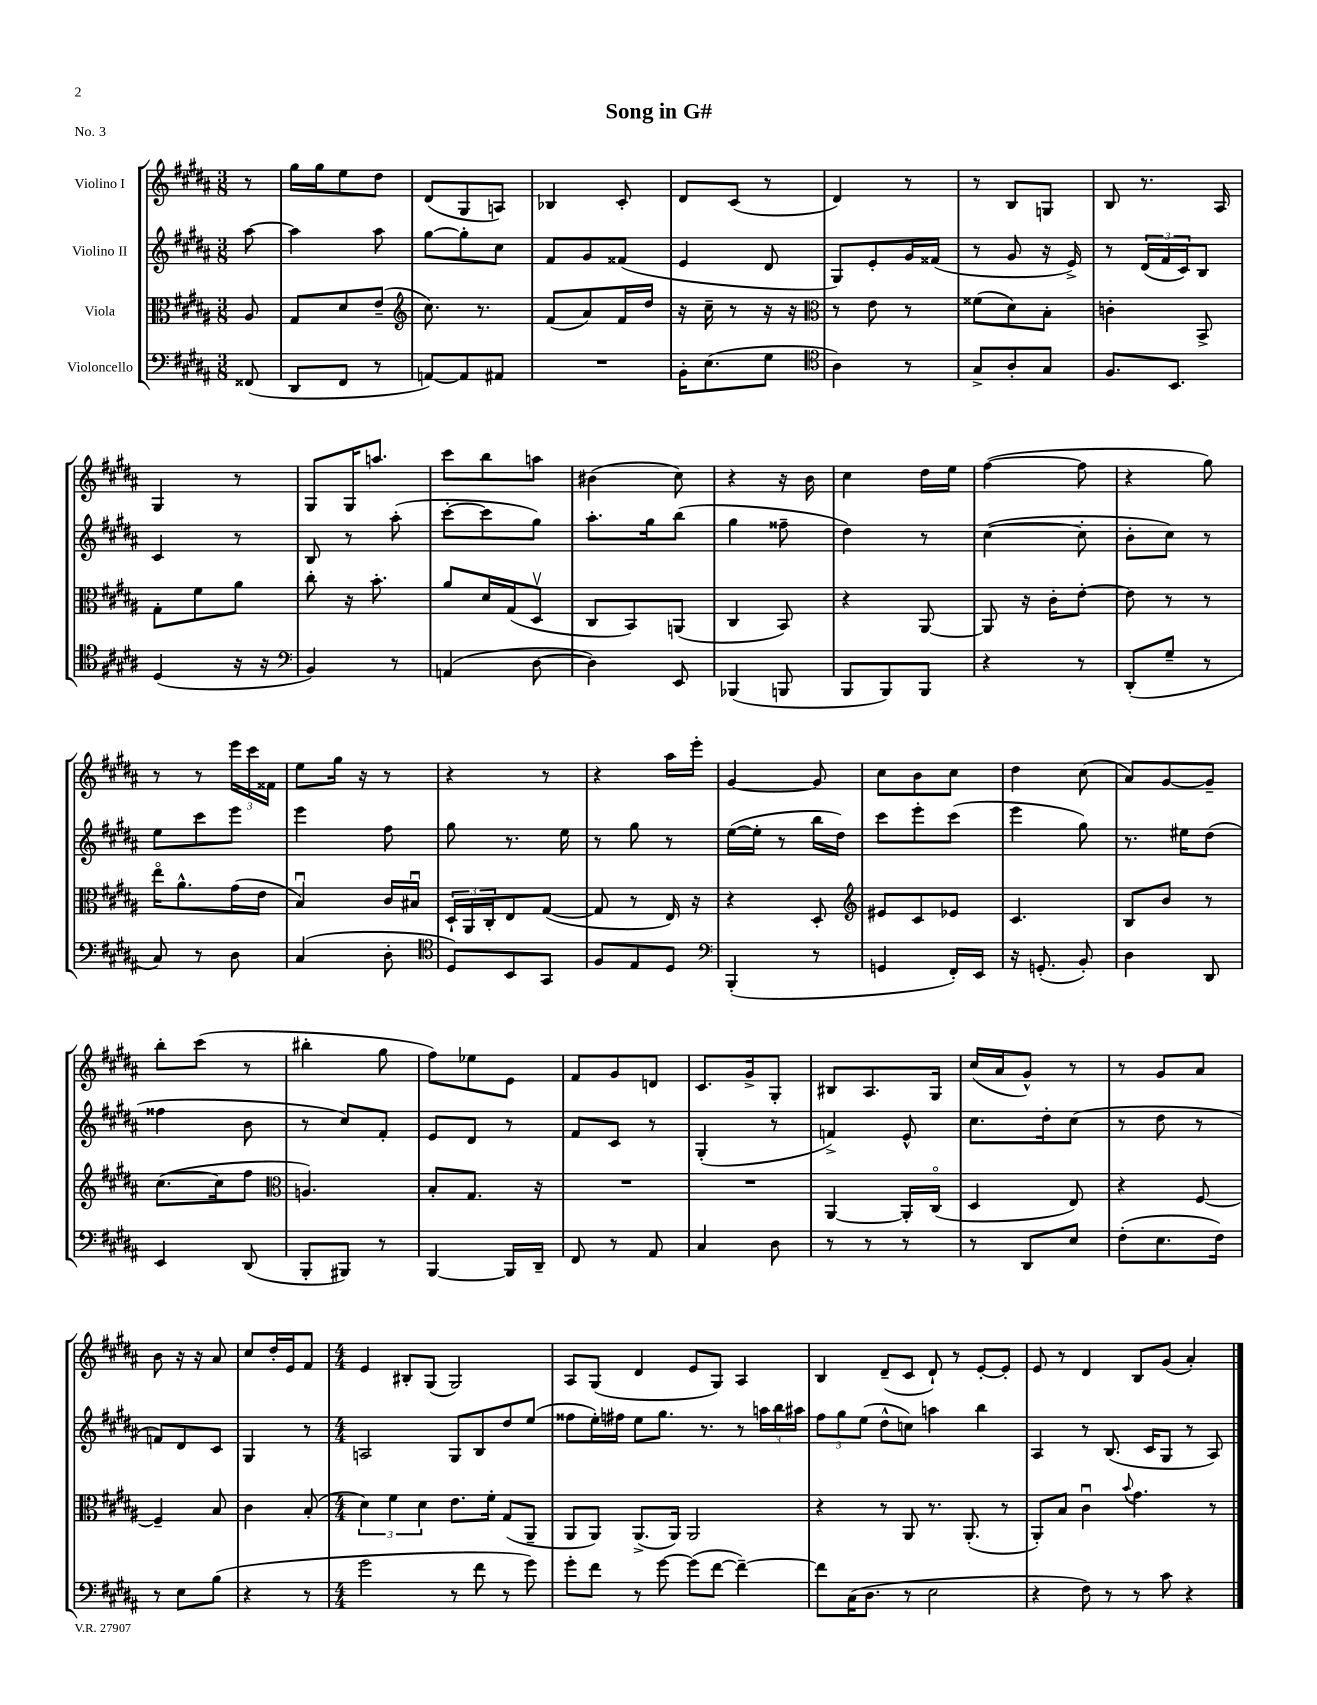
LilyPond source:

\header { title = "Song in G#" piece = "No. 3" }
<<
\new StaffGroup <<
\new Staff = "s0" \with { instrumentName = "Violino I" } {
    \clef treble \key b \major \numericTimeSignature \time 3/8 \partial 8
    r8 |
    gis''16 gis''16 e''8 dis''8 |
    dis'8( gis8 a8) |
    bes4 cis'8-. |
    dis'8 cis'8( r8 |
    dis'4) r8 |
    r8 b8 g8 |
    b8 r8. ais16 |
    gis4 r8 |
    gis8 gis16 a''8. |
    cis'''8 b''8 a''8 |
    bis'4( cis''8) |
    r4 r16 b'16 |
    cis''4 dis''16 e''16 |
    fis''4~( fis''8 |
    r4 gis''8) |
    r8 r8 \tuplet 3/2 { e'''16 cis'''16 fisis'16 } |
    e''8 gis''16 r16 r8 |
    r4 r8 |
    r4 ais''16 e'''16-. |
    gis'4~ gis'8 |
    cis''8 b'8 cis''8 |
    dis''4 cis''8( |
    ais'8) gis'8~ gis'8-- |
    b''8-. cis'''8( r8 |
    bis''4-. gis''8 |
    fis''8) ees''8 e'8 |
    fis'8 gis'8 d'8 |
    cis'8. gis'16-> gis8-. |
    bis8 ais8. gis16 |
    cis''16( ais'16 gis'8-^) r8 |
    r8 gis'8 ais'8 |
    b'8 r16 r16 ais'8 |
    cis''8 dis''16-. e'16 fis'8 |
    \numericTimeSignature \time 4/4 e'4 bis8-. gis8( gis2) |
    ais8 gis8( dis'4 e'8 gis8) ais4 |
    b4 dis'8--( cis'8 dis'8-!) r8 e'8~-. e'8-. |
    e'8 r8 dis'4 b8 gis'8( ais'4-.) \bar "|." |
}
\new Staff = "s1" \with { instrumentName = "Violino II" } {
    \clef treble \key b \major \numericTimeSignature \time 3/8 \partial 8
    ais''8~ |
    ais''4 ais''8 |
    gis''8~ gis''8-. cis''8 |
    fis'8 gis'8 fisis'8( |
    e'4 dis'8 |
    gis8) e'8-. gis'16 fisis'16( |
    r8 gis'8 r16 e'16->) |
    r8 \tuplet 3/2 { dis'16( fis'16 cis'16) } b8 |
    cis'4 r8 |
    b8 r8 ais''8-.( |
    cis'''8~-. cis'''8 gis''8) |
    ais''8.-. gis''16 b''8( |
    gis''4 fisis''8-- |
    dis''4) r8 |
    cis''4~( cis''8-. |
    b'8-. cis''8) r8 |
    e''8 cis'''8 e'''8 |
    e'''4 fis''8 |
    gis''8 r8. e''16 |
    r8 gis''8 r8 |
    e''16~( e''16-. r8 b''16 dis''16) |
    cis'''8 e'''8-. cis'''8( |
    e'''4 gis''8) |
    r8. eis''16 dis''8( |
    fisis''4 b'8 |
    r8 cis''8) fis'8-. |
    e'8 dis'8 r8 |
    fis'8 cis'8 r8 |
    gis4-.( r8 |
    f'4->) e'8-^ |
    cis''8. dis''16-. cis''8( |
    r8 dis''8 r8 |
    f'8) dis'8 cis'8 |
    gis4 r8 |
    \numericTimeSignature \time 4/4 a2 gis8 b8 dis''8 e''8( |
    fisis''8 e''16-.) fis''16 e''8 gis''8. r8. r8 \tuplet 3/2 { a''16 b''16 ais''16 } |
    \tuplet 3/2 { fis''8 gis''8 e''8( } dis''8-^ c''8) a''4 b''4 |
    ais4 r8 b8.( cis'16 gis8 r8 ais8) \bar "|." |
}
\new Staff = "s2" \with { instrumentName = "Viola" } {
    \clef alto \key b \major \numericTimeSignature \time 3/8 \partial 8
    ais8 |
    gis8 dis'8 e'8--( |
    \clef treble cis''8.) r8. |
    fis'8( ais'8) fis'16 dis''16 |
    r16 cis''16-- r8 r16 r16 |
    \clef alto r8 e'8 r8 |
    fisis'8( dis'8) b8-. |
    c'4-. b,8-> |
    gis8-. fis'8 ais'8 |
    cis''8-. r16 b'8.-. |
    ais'8 dis'16 gis16( dis8\upbow |
    cis8 b,8) a,8( |
    cis4 b,8) |
    r4 ais,8~ |
    ais,8 r16 cis'16-. e'8~-. |
    e'8 r8 r8 |
    e''16\flageolet ais'8.-^ gis'16( e'16 |
    b4\downbow) cis'16 bis16\downbow |
    \tuplet 3/2 { dis16-! ais,16 cis16-. } e8 gis8~( |
    gis8 r8 e16) r16 |
    r4 dis8-. |
    \clef treble eis'8 cis'8 ees'8 |
    cis'4. |
    b8 b'8 r8 |
    cis''8.~( cis''16 fis''8 |
    \clef alto a4.) |
    b8-. gis8. r16 |
    R4. |
    R4. |
    ais,4~ ais,16-. cis16\flageolet( |
    dis4 e8) |
    r4 fis8~ |
    fis4-- b8 |
    cis'4 b8-.( |
    \numericTimeSignature \time 4/4 \tuplet 3/2 { dis'4) fis'4 dis'4 } e'8. fis'16-. gis8( ais,8-- |
    ais,8 ais,8) ais,8.->( ais,16) ais,2 |
    r4 r8 ais,8 r8. ais,8.-.( r8 |
    ais,8-.) b8 cis'4\downbow \appoggiatura { b'8 } gis'4. r8 \bar "|." |
}
\new Staff = "s3" \with { instrumentName = "Violoncello" } {
    \clef bass \key b \major \numericTimeSignature \time 3/8 \partial 8
    fisis,8( |
    dis,8 fis,8 r8 |
    a,8~) a,8 ais,8 |
    R4. |
    b,16-. e8.( gis8 |
    \clef tenor ais4) r8 |
    gis8-> ais8-. gis8 |
    fis8. b,8. |
    dis4( r16 r16 |
    \clef bass b,4) r8 |
    a,4( dis8~ |
    dis4) e,8 |
    bes,,4( b,,8 |
    b,,8 b,,8) b,,8 |
    r4 r8 |
    dis,8-.( gis8-- r8 |
    cis8) r8 dis8 |
    cis4( dis8-. |
    \clef tenor dis8) b,8 gis,8 |
    fis8 e8 dis8 |
    \clef bass b,,4-.( r8 |
    g,4 fis,16-.) e,16 |
    r16 g,8.-.( b,8-.) |
    dis4 dis,8 |
    e,4 dis,8( |
    b,,8-. bis,,8) r8 |
    b,,4~ b,,16 dis,16-- |
    fis,8 r8 ais,8 |
    cis4 dis8 |
    r8 r8 r8 |
    r8 dis,8 e8 |
    fis8-.( e8. fis16) |
    r8 e8 b8( |
    r4 r8 |
    \numericTimeSignature \time 4/4 gis'2 r8 fis'8 r8 gis'8) |
    gis'8-. fis'8 r8 gis'8~ gis'8( fis'8~ fis'4~--) |
    fis'8 cis16( dis8. r8 e2 |
    r4 fis8) r8 r8 cis'8 r4 \bar "|." |
}
>>
>>
\layout { \context { \Score \remove "Bar_number_engraver" } }
